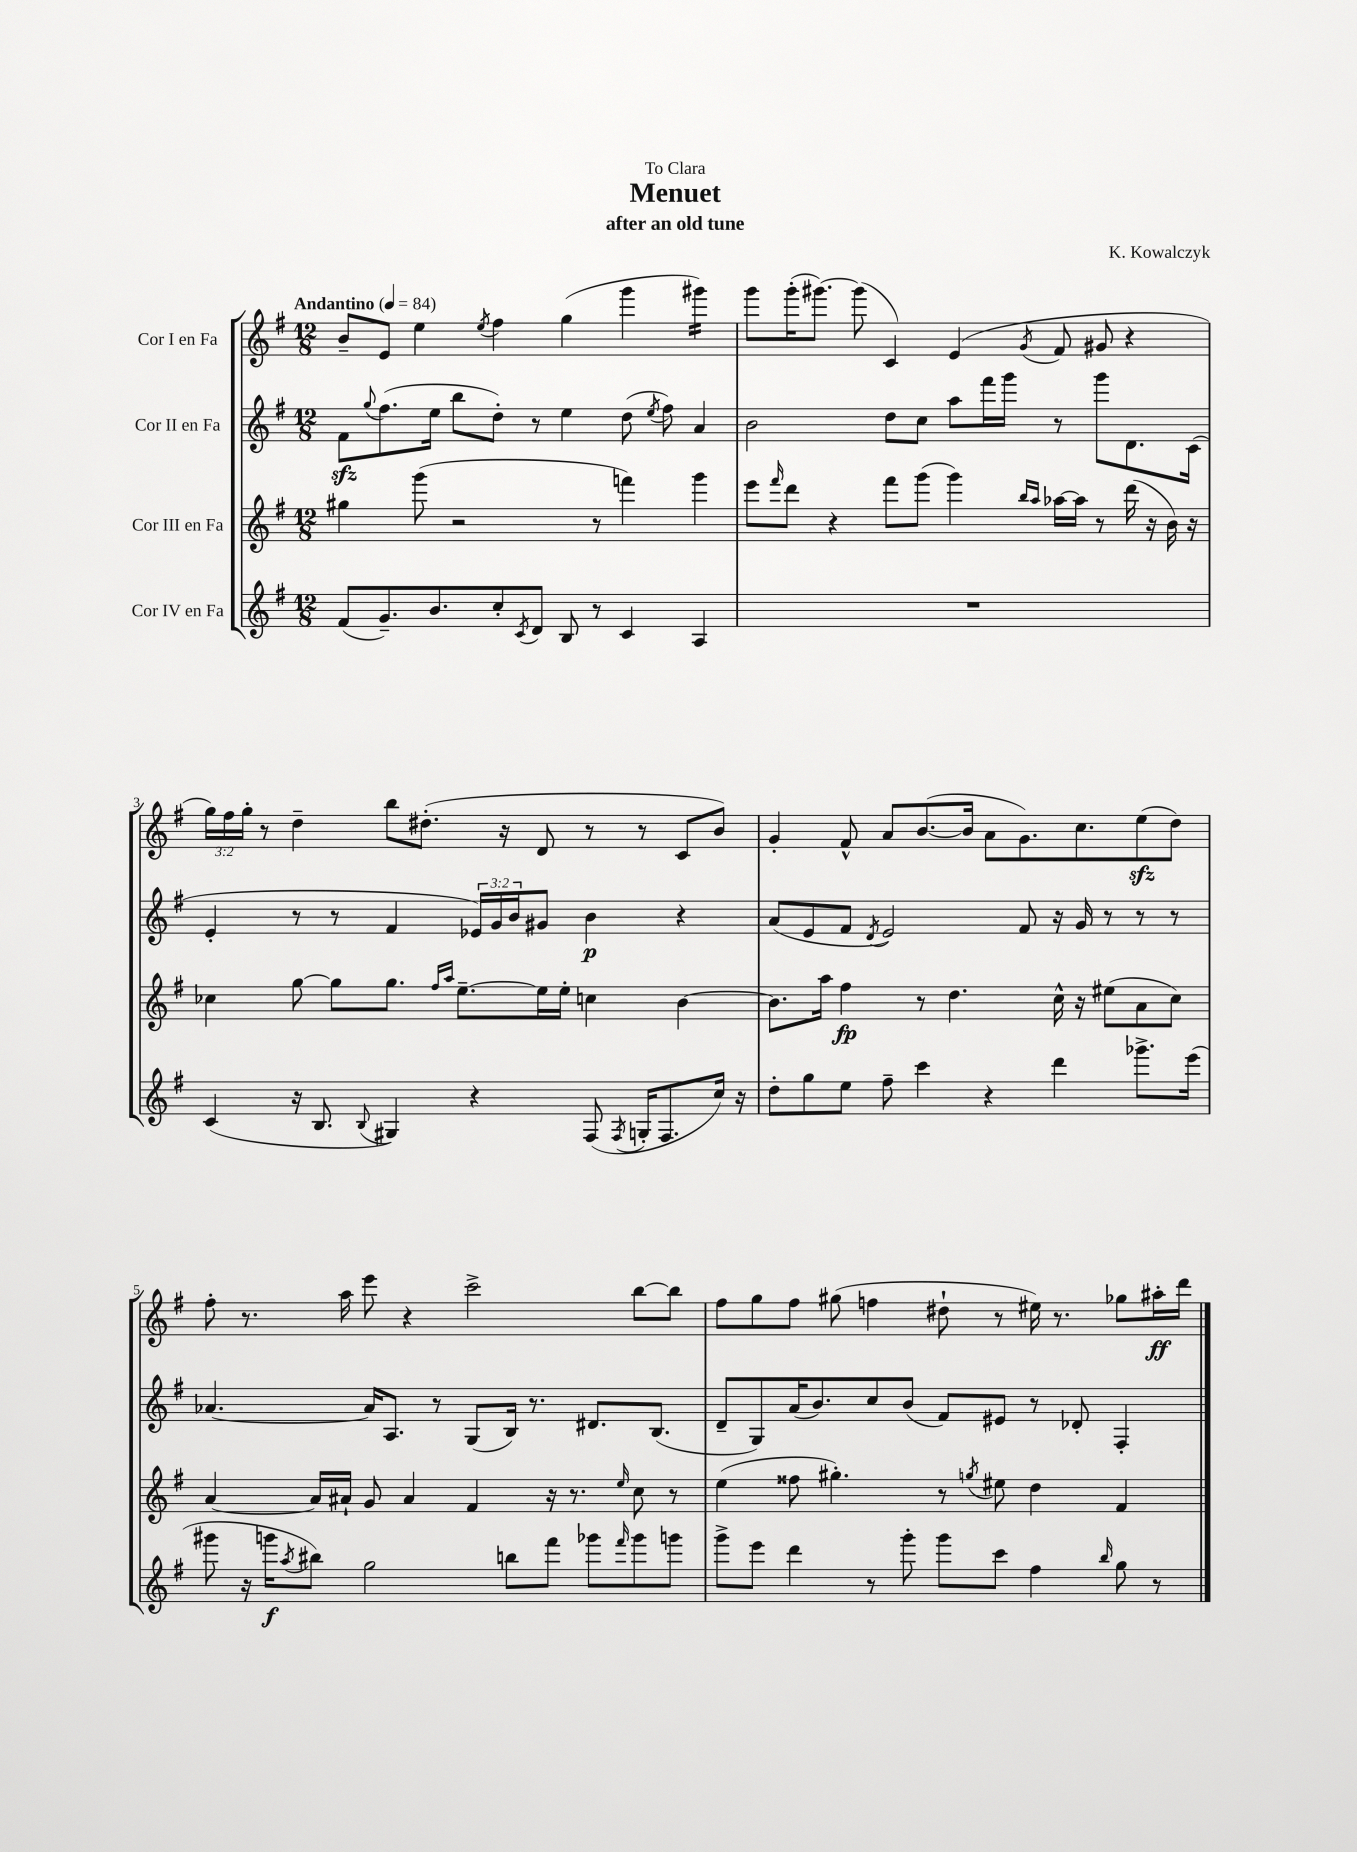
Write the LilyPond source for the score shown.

\header { title = "Menuet" composer = "K. Kowalczyk" subtitle = "after an old tune" dedication = "To Clara" }
<<
\new StaffGroup <<
\new Staff = "s0" \with { instrumentName = "Cor I en Fa" } {
    \clef treble \key g \major \numericTimeSignature \time 12/8 \override Staff.TupletNumber.text = #tuplet-number::calc-fraction-text \tempo "Andantino" 4 = 84
    b'8-- e'8 e''4 \acciaccatura { e''8 } fis''4 g''4( g'''4 gis'''4:16) |
    g'''8 g'''16-.( gis'''8.~) gis'''8( c'4) e'4( \acciaccatura { g'8 } fis'8 gis'8 r4 |
    \tuplet 3/2 { g''16) fis''16 g''16-. } r8 d''4-- b''8 dis''8.-.( r16 d'8 r8 r8 c'8 b'8) |
    g'4-. fis'8-^ a'8 b'8.~( b'16 a'8 g'8.) c''8. e''8\sfz( d''8) |
    fis''8-. r8. a''16 e'''8 r4 c'''2-> b''8~ b''8 |
    fis''8 g''8 fis''8 gis''8( f''4 dis''8-! r8 eis''16) r8. ges''8 ais''16-.\ff d'''16 \bar "|." |
}
\new Staff = "s1" \with { instrumentName = "Cor II en Fa" } {
    \clef treble \key g \major \numericTimeSignature \time 12/8 \override Staff.TupletNumber.text = #tuplet-number::calc-fraction-text
    fis'8\sfz \appoggiatura { g''8 } fis''8.( e''16 b''8 d''8-.) r8 e''4 d''8( \acciaccatura { e''8 } fis''8) a'4 |
    b'2 d''8 c''8 a''8 fis'''16 g'''16 r8 g'''8 d'8. c'16( |
    e'4-. r8 r8 fis'4 \tuplet 3/2 { ees'16) g'16 b'16 } gis'8 b'4\p r4 |
    a'8( e'8 fis'8 \acciaccatura { d'8 } e'2) fis'8 r16 g'16 r8 r8 r8 |
    aes'4.~ aes'16 a8. r8 g8( b16) r8. dis'8. b8.( |
    d'8-- g8) a'16( b'8.) c''8 b'8( fis'8) eis'8 r8 des'8-. fis4-. \bar "|." |
}
\new Staff = "s2" \with { instrumentName = "Cor III en Fa" } {
    \clef treble \key g \major \numericTimeSignature \time 12/8
    gis''4 g'''8( r2 r8 f'''4) g'''4 |
    e'''8 \grace { fis'''16 } d'''8 r4 fis'''8 g'''8( g'''4) \grace { b''16 a''16 } aes''16~ aes''16 r8 d'''16( r16 b'16) r16 |
    ces''4 g''8~ g''8 g''8. \grace { fis''16 a''16 } e''8.~-- e''16 e''16-. c''4 b'4~ |
    b'8. a''16 fis''4\fp r8 d''4. c''16-^ r16 eis''8( a'8 c''8) |
    a'4~ a'16 ais'16-! g'8 ais'4 fis'4 r16 r8. \grace { e''16 } c''8 r8 |
    e''4( fisis''8 gis''4.-.) r8 \acciaccatura { g''8 } eis''8 d''4 fis'4 \bar "|." |
}
\new Staff = "s3" \with { instrumentName = "Cor IV en Fa" } {
    \clef treble \key g \major \numericTimeSignature \time 12/8
    fis'8( g'8.--) b'8. c''8-. \acciaccatura { c'8 } d'8 b8 r8 c'4 a4 |
    R1. |
    c'4( r16 b8. \appoggiatura { b8 } gis4) r4 fis8( \acciaccatura { fis8 } g16-. fis8. c''16) r16 |
    d''8-. g''8 e''8 fis''8-- c'''4 r4 d'''4 ges'''8.-> e'''16( |
    gis'''8 r16 g'''16\f \acciaccatura { a''8 } bis''8) g''2 b''8 fis'''8 ges'''8 \grace { fis'''16 } ges'''8 g'''8 |
    g'''8-> e'''8 d'''4 r8 g'''8-. g'''8 c'''8 fis''4 \grace { b''16 } g''8 r8 \bar "|." |
}
>>
>>
